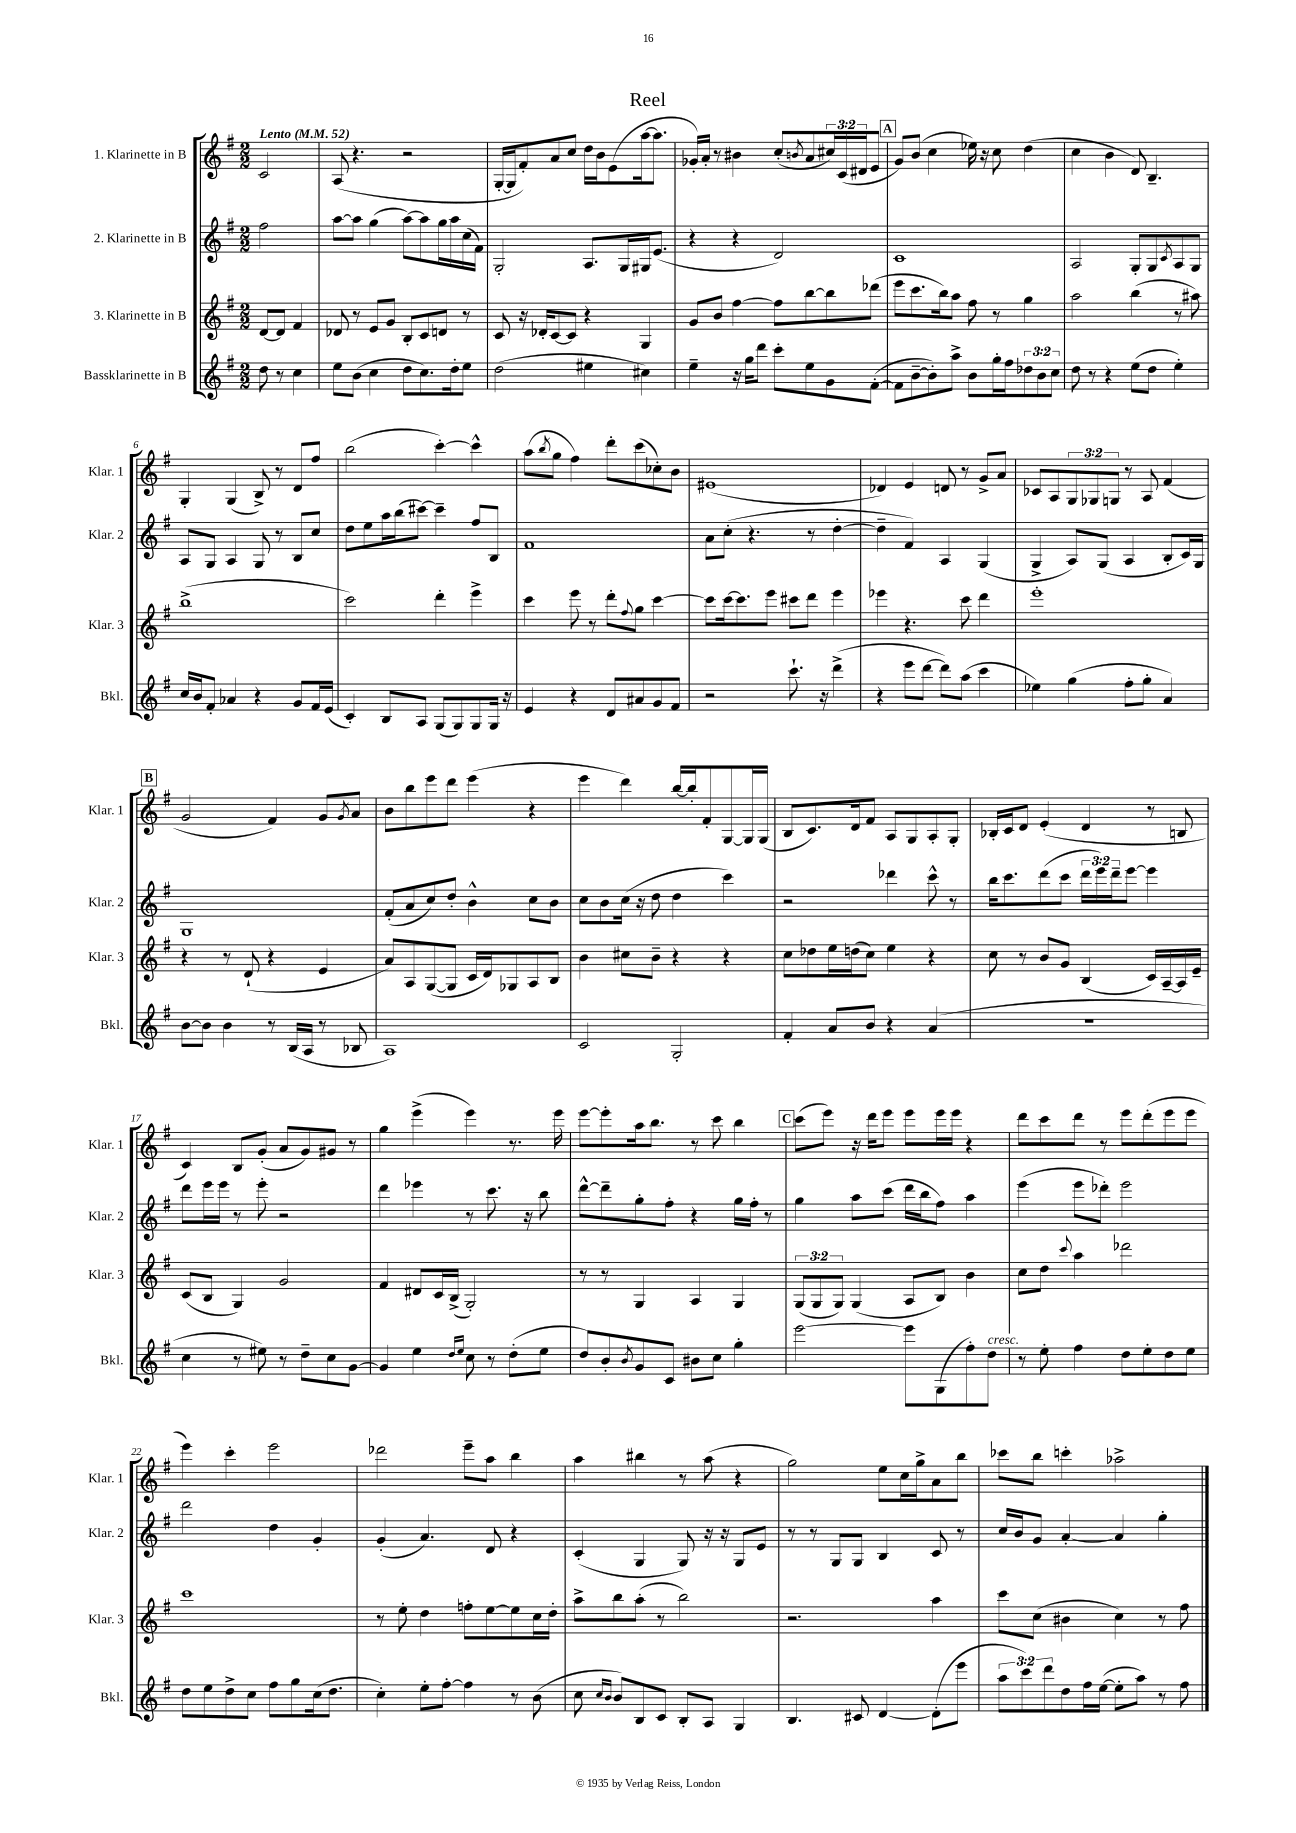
\header { title = "Reel" }
<<
\new StaffGroup <<
\new Staff = "s0" \with { instrumentName = "1. Klarinette in B" shortInstrumentName = "Klar. 1" } {
    \clef treble \key g \major \numericTimeSignature \time 2/2 \override Staff.TupletNumber.text = #tuplet-number::calc-fraction-text \partial 2 \tempo "Lento" 4 = 52
    c'2 |
    a8( r4. r2 |
    g16~-. g16 fis'8-.) a'8 c''8 d''16 b'16 e'8( a''16~ a''8. |
    ges'16-.) a'16-. r8 bis'4 c''8-.( \acciaccatura { b'8 } a'8 \tuplet 3/2 { cis''16) c'16( dis'16 } e'8 |
    \mark \markup { \box "A" } g'8) b'8( c''4 ees''16) r16 c''8 d''4( |
    c''4 b'4 d'8) b4.-- |
    g4-. g4( b8->) r8 d'8 fis''8 |
    b''2( c'''4~-.) c'''4-^ |
    a''8( \acciaccatura { b''8 } g''8 fis''4) d'''8-. c'''8( ces''8-.) b'8 |
    eis'1( |
    des'4) e'4 d'8 r8 g'8-> a'8 |
    ces'8 a8 \tuplet 3/2 { g8 ges8 g8 } r8 a8 fis'4( |
    \mark \markup { \box "B" } g'2 fis'4) g'8 \acciaccatura { g'8 } a'8 |
    b'8 b''8 e'''8 d'''8 e'''4( r4 |
    e'''4 d'''4) b''16~ b''16-. fis'8-. g8~ g16 g16( |
    b8 c'8.) d'16 fis'8 a8 g8 a8-. g8-. |
    bes16-. c'16 d'8 e'4-.( d'4 r8 b8 |
    c'4) b8 g'8-.( a'8 g'8) gis'8 r8 |
    g''4 e'''4->( e'''4) r8. e'''16 |
    e'''8~ e'''8-. a''16 b''8. r8 c'''8 b''4 |
    \mark \markup { \box "C" } c'''8( e'''8) r16 d'''16 e'''8 e'''8 e'''16 e'''16 r4 |
    d'''8 c'''8 d'''8 r8 e'''8 d'''8-.( e'''8 e'''8 |
    e'''4) c'''4-. e'''2 |
    des'''2 e'''8-- a''8 b''4 |
    a''4 bis''4 r8 a''8( r4 |
    g''2) e''8 c''16 g''16-> a'8 b''8 |
    ces'''8 b''8 c'''4-. aes''2-> \bar "|." |
}
\new Staff = "s1" \with { instrumentName = "2. Klarinette in B" shortInstrumentName = "Klar. 2" } {
    \clef treble \key g \major \numericTimeSignature \time 2/2 \override Staff.TupletNumber.text = #tuplet-number::calc-fraction-text \partial 2
    fis''2 |
    a''8~ a''8 g''4( a''8~) a''8 g''16 a''16 c''16( fis'16) |
    g2-. a8. g16 gis16 e'8.( |
    r4 r4 d'2) |
    \mark \markup { \box "A" } c'1 |
    a2 g8-. g8 \acciaccatura { c'8 } a8 g8 |
    a8 g8 a4 g8 r8 b8 c''8 |
    d''8 e''8 a''16 b''16( cis'''8~) cis'''4-- fis''8 b8 |
    fis'1 |
    a'8 c''8-.( r4. r8 d''4~-. |
    d''4-- fis'4) a4 g4( |
    g4-> a8) g8( a4 b8-. c'16) g16 |
    \mark \markup { \box "B" } g1 |
    fis'8-.( a'8 c''8) d''8-. b'4-^ c''8 b'8 |
    c''8 b'8 c''16( r16 d''8 d''4 c'''4) |
    r2 des'''4 c'''8-^ r8 |
    b''16 c'''8. d'''8( c'''8 \tuplet 3/2 { d'''16 e'''16) d'''16-- } e'''8~ e'''4 |
    d'''8 e'''16 e'''16 r8 e'''8-. r2 |
    d'''4 ees'''4 r8 c'''8. r16 b''8 |
    d'''8~-^ d'''8-- g''8-. fis''8-. r4 g''16 fis''16-. r8 |
    \mark \markup { \box "C" } g''4 a''8 c'''8( d'''16 b''16 fis''8) a''4 |
    e'''4( e'''8 des'''8-.) e'''2 |
    d'''2 d''4 g'4-. |
    g'4-.( a'4.) d'8 r4 |
    c'4-.( g4 g8) r16 r16 g8 e'8 |
    r8 r8 g8 g8 b4 c'8 r8 |
    c''16 b'16 g'8 a'4~-. a'4 g''4-. \bar "|." |
}
\new Staff = "s2" \with { instrumentName = "3. Klarinette in B" shortInstrumentName = "Klar. 3" } {
    \clef treble \key g \major \numericTimeSignature \time 2/2 \override Staff.TupletNumber.text = #tuplet-number::calc-fraction-text \partial 2
    d'8~ d'8 fis'4 |
    des'8 r8 e'8 g'8 b8-. c'8 d'8 r8 |
    c'8 r16 des'16-. c'8~ c'8 r4 g4 |
    g'8 b'8 fis''4~ fis''8 b''8~ b''8 des'''8( |
    \mark \markup { \box "A" } e'''8 c'''8. b''16) a''8 fis''8 r8 g''4 |
    a''2 b''4( r8 ais''8) |
    b''1->( |
    c'''2) d'''4-. e'''4-> |
    c'''4 e'''8 r8 d'''8-. \appoggiatura { fis''8 } g''8 c'''4~ |
    c'''8 c'''16~ c'''8. e'''8 cis'''8 d'''8 e'''4 |
    ees'''4 r4. c'''8 d'''4 |
    e'''1-. |
    \mark \markup { \box "B" } r4 r8 d'8-!( r4 e'4 |
    a'8) a8 g8~( g8 c'16 d'16) ges8 a8 b8 |
    b'4 cis''8 b'8-- r4 r4 |
    c''8 des''8 e''16 d''16( c''8) e''4 r4 |
    c''8 r8 b'8 g'8 b4( c'16) a16~-- a16 e'16-- |
    c'8( b8 g4) g'2 |
    fis'4 dis'8 c'16 b16->( g2-.) |
    r8 r8 g4 a4 g4 |
    \mark \markup { \box "C" } \tuplet 3/2 { g8( g8 g8) } g4( a8 b8) b'4 |
    c''8 d''8 \appoggiatura { c'''8 } a''4 des'''2 |
    c'''1 |
    r8 e''8-. d''4 f''8-. e''8~ e''8 c''16 d''16-. |
    a''8-> b''8 a''8-.( r8 b''2) |
    r2. a''4 |
    c'''8 c''8( bis'4 c''4) r8 fis''8 \bar "|." |
}
\new Staff = "s3" \with { instrumentName = "Bassklarinette in B" shortInstrumentName = "Bkl." } {
    \clef treble \key g \major \numericTimeSignature \time 2/2 \override Staff.TupletNumber.text = #tuplet-number::calc-fraction-text \partial 2
    d''8 r8 c''4 |
    e''8 b'8( c''4 d''8 c''8.) d''16-. e''8 |
    d''2( eis''4 cis''4) |
    e''4-- r16 g''16 d'''8 c'''8-. e''8 g'8 fis'8~-.( |
    \mark \markup { \box "A" } fis'8 b'8~-- b'8-.) a''8-> b'8 g''16-. fis''16 \tuplet 3/2 { des''8 b'8 c''8 } |
    d''8 r8 r4 e''8( d''8 e''4-.) |
    c''16 b'16 fis'8-. aes'4 r4 g'8 fis'16 e'16( |
    c'4-.) b8 a8 g8( g8) g8 g16 r16 |
    e'4 r4 d'8 ais'8 g'8 fis'8 |
    r2 c'''8.-! r16 d'''4->( |
    r4 e'''8 d'''8~ d'''8) a''8( c'''4 |
    ees''4) g''4( fis''8-. g''8-. a'4) |
    \mark \markup { \box "B" } b'8~ b'8 b'4 r8 b16( a16 r8 bes8 |
    a1) |
    c'2 g2-. |
    fis'4-. a'8 b'8 r4 a'4( |
    r1 |
    c''4 r8 eis''8) r8 d''8-- c''8 g'8~ |
    g'4 e''4 \grace { d''16 e''16 } c''8 r8 d''8-.( e''8 |
    d''8) b'8-. \acciaccatura { b'8 } g'8 c'8 bis'8 c''8 g''4-. |
    \mark \markup { \box "C" } e'''2~ e'''8 g8( fis''8-.) d''8^\markup { \italic "cresc." } |
    r8 e''8-. fis''4 d''8 e''8-. d''8 e''8 |
    d''8 e''8 d''8-> c''8 fis''8 g''8 c''16( d''8. |
    c''4-.) e''8-. fis''8~-. fis''4 r8 b'8( |
    c''8 \grace { c''16 b'16 } b'8) b8 c'8 b8-. a8 g4 |
    b4. cis'8 d'4~ d'8-.( e'''8 |
    \tuplet 3/2 { a''8 c'''8) d'''8 } d''8 fis''16 e''16~( e''8-. a''8) r8 fis''8 \bar "|." |
}
>>
>>
